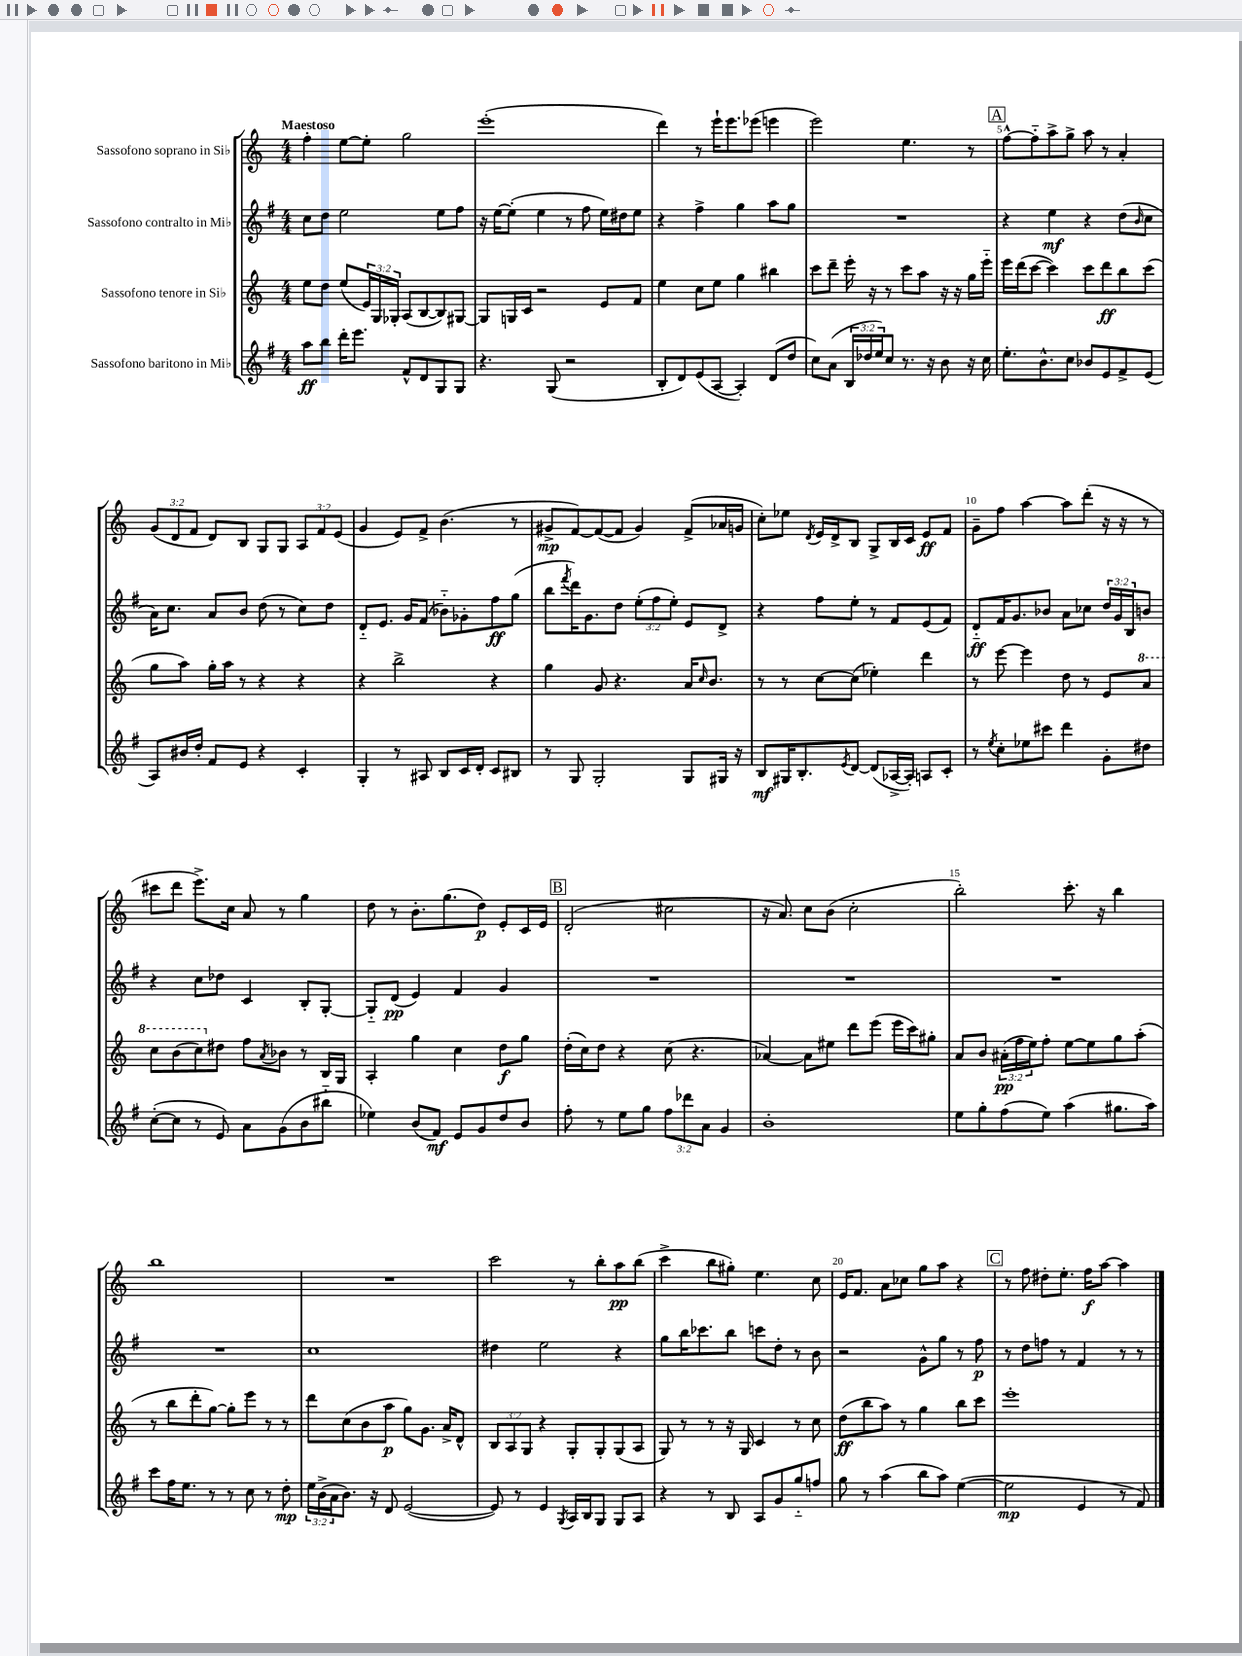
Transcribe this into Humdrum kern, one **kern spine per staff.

**kern	**kern	**kern	**kern
*staff4	*staff3	*staff2	*staff1
*clefG2	*clefG2	*clefG2	*clefG2
*k[f#]	*k[]	*k[f#]	*k[]
*M4/4	*M4/4	*M4/4	*M4/4
8aa\L	8ee\L	8cc\L	4ff'\
8bb\J	8dd\J	8dd\J	.
16ddd'\LK	(8ee/L	2ee\	[8ee\L
8.eee\J	.	.	.
.	24e/L)	.	8ee'\]J
.	24G/	.	.
.	24G-'/JJ	.	.
8f#^^/L	(8A/L	.	2gg\
8d/	[8B/	.	.
8G/	8B/])	8ee\L	.
8G/J	[8G#/J	8ff#\J	.
=	=	=	=
4.r	8G#/]L	16r	(1eee'
.	.	[16ee\LK	.
.	16G/L	(8ee'\]J	.
.	16c/JJ	.	.
.	2r	4ee\	.
(8G/	.	.	.
2r	.	8r	.
.	.	8ff#\	.
.	8e/L	16ee\LL)	.
.	.	16dd#\J	.
.	8f/J	8ee\J	.
=	=	=	=
8B'/L	4ee\	4r	4ddd\)
8d/)	.	.	.
(8e/	8cc\L	4ff#^\	8r
[8A/J	8ee\J	.	16eee`\LK
.	.	.	8.eee\
4A'/])	4gg\	4gg\	.
.	.	.	(8eee-\J
(8d/L	4bb#\	8aa\L	4eee\
8dd/J	.	8gg\J	.
=	=	=	=
8cc\L)	8ccc\L	1r	2eee\)
(8a\J	8ddd~\J	.	.
24B/LL	16eee'\	.	.
24dd-/	.	.	.
.	16r	.	.
24ee/J)	.	.	.
8cc/J	8r	.	.
8.r	8ccc\L	.	4.ee\
.	8aa\J	.	.
16r	.	.	.
8b\	16r	.	.
.	16r	.	.
16r	16gg\LL	.	8r
16cc\	16eee'~\JJ	.	.
=	=	=	=
8.ee'\L	16eee\LL	4r	[8ff^^\L
.	(16ddd\J	.	.
.	[8ccc\J	.	8ff'~\]
8.b^^\	.	.	.
.	4ccc\])	4ee\	8aa^\
8cc\J	.	.	8gg^\J
8b-/L	8ccc\L	4r	8aa\
8e/	8ddd\	.	8r
8f#^/	8bb\	(8dd\L	4a'/
.	.	16qqb/	.
(8e/J	(8ccc\J	8cc\J	.
=	=	=	=
8A/L)	8gg\L	16a\LK)	(12g/L
.	.	8.cc\J	.
.	.	.	12d/
16b#/L	8aa\J)	.	.
.	.	.	12f/J
16dd'/JJ	.	.	.
8f#/L	16gg'\LL	8a/L	8d/L)
.	16aa\JJ	.	.
8e/J	8r	8b/J	8B/J
4r	4r	(8dd\	8G/L
.	.	8r	8G/J
4c'/	4r	8cc\L)	12A/L
.	.	.	12f/
.	.	8dd\J	.
.	.	.	(12e/J
=	=	=	=
4G'/	4r	8d'~/L	4g/
.	.	8.e/J	.
8r	2bb^\	.	8e/L)
.	.	16g/LK	.
8A#/	.	(8f#/J	8f^/J
8B/L	.	8b-'~\L)	(4.b\
16c/L	.	8g-'\	.
16d'/JJ	.	.	.
8c/L	4r	8ff#\	.
8B#/J	.	(8gg\J	8r
=	=	=	=
8r	4gg\	8bb\L	8g#^/L
.	.	8qfff#/	.
8G/	.	16ddd\K)	[8f/)
.	.	8.g\	.
2G'/	8g/	.	(8f/_
.	4.r	8dd\J	8f/]J
.	.	(12ee'\L	4g#/)
.	.	12ff#\	.
.	.	12ee'\J)	.
8G/L	16a/LK	8e/L	(8f^/L
.	16qqcc/	.	.
.	8.b/J	.	.
16G#/Jk	.	8d^/J	16a-/L
16r	.	.	16g/JJ
=	=	=	=
8B/L	8r	4r	8cc'\L)
16G#/K	8r	.	8ee-\J
8.B'/	.	.	.
.	.	.	8qd/
.	[8cc\L	8ff#\L	16e/LL
.	.	.	16d^/J
8qe/	.	.	.
[8d/J	(8cc\]J	8ee'\J	8B/J
(8d/]L	4ee-'\)	8r	8G^/L
[16A-^/L	.	8f#/L	16B/L
16A-'/]JJ)	.	.	16c/JJ
8A/L	4ddd\	(8e/	8e/L
8c'/J	.	8f#/J)	8f/J
=	=	=	=
8r	8r	8d'~/L	8g~\L
8qee/	.	.	.
8cc'\L	[8eee\	16f#/K	8ff\J
.	.	8.g/	.
8ee-\	4eee\]	.	[4aa\
8ccc#\J	.	8b-/J	.
4ddd\	8dd\	8a\L	8aa\]L
.	8r	8cc-\J	(8ddd'\J
8g'\L	8e/L	24dd/LL	16r
.	.	24g/	.
.	.	.	16r
.	.	24B/J	.
8dd#\J	8aa/J	8b/J	8r
=	=	=	=
([8cc'\L	8ccc\L	4r	8ccc#\L
8cc\]J	(8bb\	.	8ddd\J
8r	8ccc\)	8cc\L	8.eee^\L)
8e/)	8dd#\J	8dd-\J	.
.	.	.	16cc\Jk
8a\L	8ff\L	4c/	8a/
.	8qa/	.	.
(8g\	8b-\J	.	8r
8b\	8r	8B'/L	4gg\
8bb#'~\J	16B/LL	[8G'/J	.
.	16G/JJ	.	.
=	=	=	=
4ee-\)	4A'/	8G'~/]L	8dd\
.	.	(8d/J	8r
(8b/L	4gg\	4e/)	8.b'\L
8f#/J)	.	.	.
.	.	.	(8.gg\
8e/L	4cc\	4f#/	.
8g/	.	.	8dd\J)
8dd/	8dd\L	4g/	8e'/L
8b/J	8gg\J	.	16c/L
.	.	.	16e/JJ
=	=	=	=
8ff#'\	(16dd'\LL	1r	(2d'/
.	16cc\J)	.	.
8r	8dd\J	.	.
8ee\L	4r	.	.
8gg\J	.	.	.
12ff#\L	(8cc\	.	2cc#\
12ddd-\	.	.	.
.	4.r	.	.
12a\J	.	.	.
4g/	.	.	.
=	=	=	=
1b'	[4a-/)	1r	16r
.	.	.	8.a/)
.	8a-\]L	.	8cc\L
.	8ee#\J	.	(8b\J
.	8ddd\L	.	2cc'\
.	(8eee\J	.	.
.	16eee\LL	.	.
.	16ccc\J)	.	.
.	8gg#'\J	.	.
=	=	=	=
8ee\L	8a/L	1r	2bb'\)
8gg'\	8b/J	.	.
(8ff#\	(24a#'\LL	.	.
.	24ff\	.	.
.	24ee\J)	.	.
8ee\J)	8ff'\J	.	.
(4aa\	[8ee\L	.	8.ccc'\
.	8ee\]	.	.
.	.	.	16r
8.gg#\L	8gg\	.	4bb\
.	(8aa'\J	.	.
16aa\Jk)	.	.	.
=	=	=	=
8ccc\L	8r	1r	1bb
16ff#\K	8bb\L	.	.
8.ee\J	.	.	.
.	8ddd'\	.	.
8r	[8gg\J)	.	.
8r	8gg'\]L	.	.
8cc\	8eee\J	.	.
8r	8r	.	.
8dd'\	8r	.	.
=	=	=	=
24ee\LL	8ddd\L	1cc	1r
(24b^\	.	.	.
24a\J	.	.	.
8.b\J)	(8cc\	.	.
.	8b\	.	.
16r	.	.	.
8d/	8aa\J	.	.
([2e/	8gg\L)	.	.
.	8.g\J	.	.
.	16a^/LK	.	.
.	8d^^/J	.	.
=	=	=	=
8e/])	12B/L	4dd#\	2ccc\
.	12A/	.	.
8r	.	.	.
.	12G/J	.	.
4e/	4r	2ee\	.
8qG/	.	.	.
16A/LL	8G'/L	.	8r
16B/J	.	.	.
8G/J	8G'/	.	8bb'\L
8G/L	(8G/	4r	8aa\
8A/J	8A/J	.	(8bb\J
=	=	=	=
4r	8G/)	8gg\L	4ccc^\
.	8r	16bb\K	.
.	.	8.ccc-\	.
8r	8r	.	8bb\L
8B/	16r	8bb\J	8gg#'\J)
.	16G/	.	.
8A/L	4c/	8ccc\L	4.ee\
8g/	.	8dd'\J	.
8gg'~/	8r	8r	.
8ff/J	8cc\	8b\	8cc\
=	=	=	=
8gg\	(8dd\L	2r	16e/LK
.	.	.	8.f/J
8r	8bb\	.	.
(4aa\	8aa\J)	.	8a\L
.	8r	.	8cc-\J
8bb\L	4gg\	8g^^\L	8gg\L
8aa\J)	.	8gg\J	8aa\J
([4ee\	8bb\L	8r	4r
.	8ccc\J	8ff#\	.
=	=	=	=
2ee\]	1eee'	8r	8r
.	.	8dd\L	8ff\
.	.	8ff\J	8dd#'\L
.	.	8r	8.ee'\J
4e/	.	4f#/	.
.	.	.	16ff\LK
.	.	.	[8aa\J
8r	.	8r	4aa\]
8f#/)	.	8r	.
==	==	==	==
*-	*-	*-	*-
